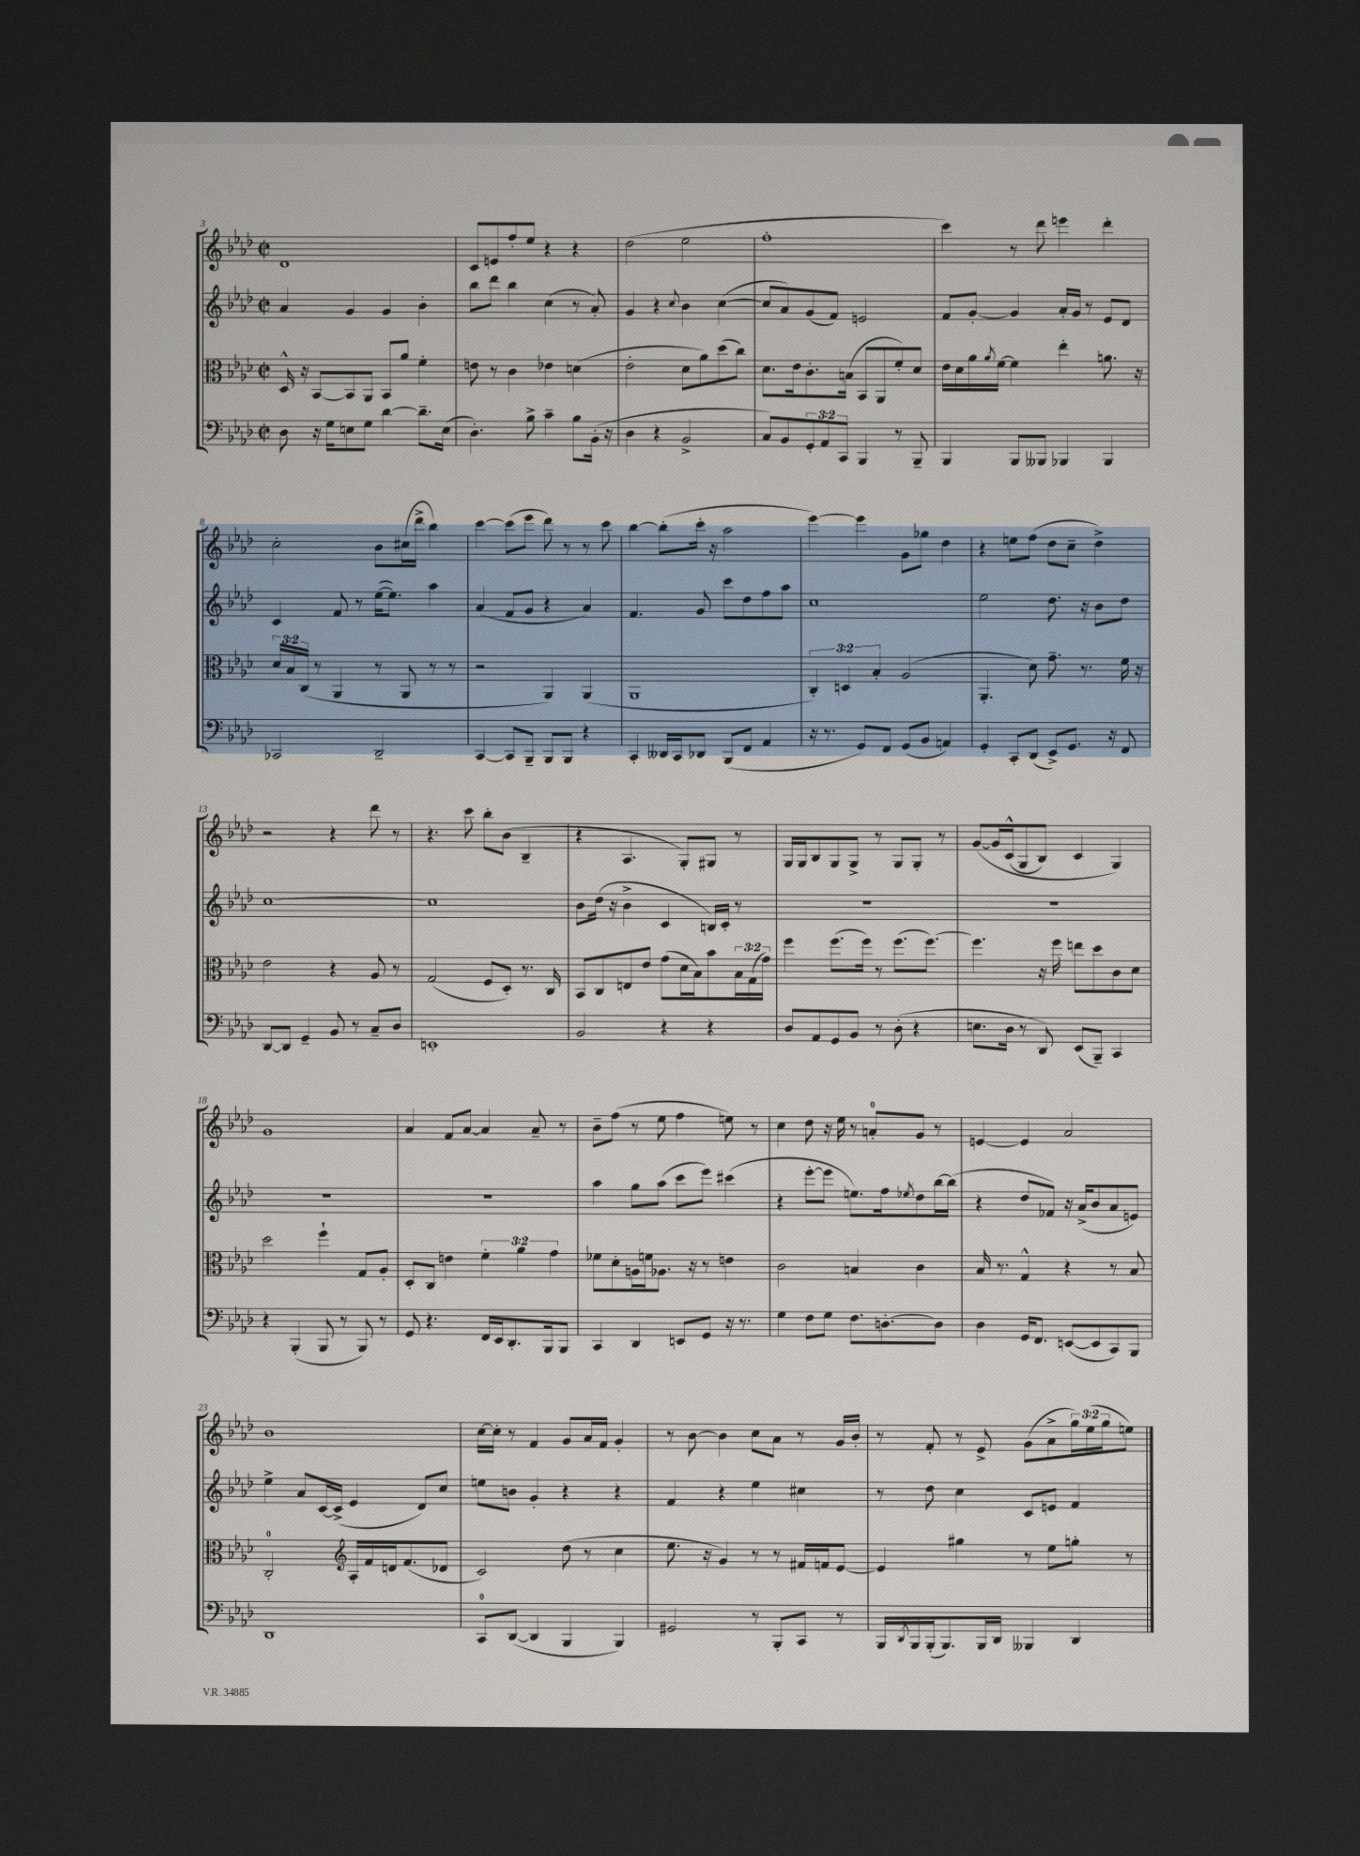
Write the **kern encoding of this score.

**kern	**kern	**kern	**kern
*staff4	*staff3	*staff2	*staff1
*clefF4	*clefC3	*clefG2	*clefG2
*k[b-e-a-d-]	*k[b-e-a-d-]	*k[b-e-a-d-]	*k[b-e-a-d-]
*M2/2	*M2/2	*M2/2	*M2/2
*met(c|)	*met(c|)	*met(c|)	*met(c|)
8D-	16D-^^	4a-	1d-
.	16r	.	.
16r	[8BB-	.	.
16G	.	.	.
8E	8BB-]	4g	.
8G	8AA-	.	.
[4d-	8BB-	4g	.
.	8a-	.	.
8.d-~]	4f'	4b-'	.
(16E	.	.	.
=	=	=	=
4.D-')	8e	8bb-	8c
.	8r	8ddd-	8e
.	4c	4bb-	8ff'
8B-^	.	.	8ee-
4c~	4e-	(4cc	4r
8B-	(4d	8r	4r
(16BB-'	.	8a-')	.
16r	.	.	.
=	=	=	=
4D-	2e-'	4g	(2dd-
4r	.	4r	.
.	.	8qqcc	.
2BB-^	8d-	4b-	2ee-
.	8a-)	.	.
.	(8dd-	([4cc	.
.	8cc)	.	.
=	=	=	=
8C)	8.d-	8cc]	1ff'
8BB-	.	8a-)	.
.	16e-	.	.
12GG'	8.c'	(8g	.
12AA-	.	.	.
.	.	8f)	.
12CC	.	.	.
.	(16B	.	.
4BBB-	8BB-	2e	.
.	8AA-	.	.
8r	8f')	.	.
8BBB-~	8d-	.	.
=	=	=	=
4BBB-	16e-	8f	4ccc)
.	16d-	.	.
.	16a-	[8g'	.
.	8qa-	.	.
.	[16f	.	.
8BBB-	4f]	4g]	8r
8BBB--	.	.	8ddd-
4BBB-	4ee-'	16a-'	4eee
.	.	16g	.
.	.	8r	.
4BBB-	8.a	8e-	4ddd-'
.	.	8d-	.
.	16r	.	.
=	=	=	=
2CC-	24d-	4c	2cc'
.	24B-	.	.
.	(24C	.	.
.	8r	.	.
.	4AA-	8f	.
.	.	8r	.
2DD-~	8r	([16ee-	8b-
.	.	8.ee-])	.
.	8AA-	.	(16cc#
.	.	.	16ddd-^
.	8r	4aa-	4bb-)
.	8r	.	.
=	=	=	=
[4CC	2r	(4a-	[4ccc
8CC]	.	8f	(8ccc]
8BBB-~	.	8g	8eee-
8BBB-	4AA-)	4r	8ddd-)
8BBB-	.	.	8r
4r	(4AA-	4a-)	8r
.	.	.	8ccc
=	=	=	=
4CC'	1AA-	4.f	[4bb-
16DD--	.	.	(8bb-']
16CC	.	.	.
8DD-	.	8g	16ccc'
.	.	.	16r
(8BBB-	.	8ccc	2aa-
8FF	.	8dd-	.
4AA-	.	8ff	.
.	.	8aa-	.
=	=	=	=
16r	6C')	1cc	[4eee-)
8.r	.	.	.
.	6D	.	.
8GG)	.	.	4eee-]
.	6B-'	.	.
8FF	.	.	.
(8GG	(2A-	.	8g
8BB-	.	.	8gg-
4AA)	.	.	4dd-
=	=	=	=
4GG'	4.AA-'	2ee-	4r
8CC'	.	.	8ee
(8DD-	8d-)	.	(8ff
8EE-^)	8.g~	8.dd-	8dd-
8.GG	.	.	8cc~
.	8.r	16r	.
.	.	8b-	4dd-^)
16r	.	.	.
8FF	16f	8dd-	.
.	16r	.	.
=	=	=	=
[8DD-	2e-	[1cc	2r
8DD-]	.	.	.
4GG~	.	.	.
8BB-	4r	.	4r
8r	.	.	.
8C~	8A-	.	8ddd-
8D-	8r	.	8r
=	=	=	=
1EE'	(2G	1cc]	4.r
.	.	.	8ccc
.	8F	.	8bb-'
.	8D-')	.	(8b-
.	8.r	.	4B-~
.	16C	.	.
=	=	=	=
2BB-	8BB-	8b-	4r
.	8C	(16dd-	.
.	.	16r	.
.	8E	4b-^	4.A-
.	8e-	.	.
4r	(8g	4c	.
.	16d-	.	8G')
.	16B-)	.	.
4r	8b-	16B)	8G#
.	.	16c'	.
.	24B-	8r	8r
.	(24G	.	.
.	24g)	.	.
=	=	=	=
8D-	4ff	1r	16G
.	.	.	16G
8AA-	.	.	8B-
8GG	(8.ff	.	8G
8BB-	.	.	8G^
.	16ff)	.	.
8r	8r	.	8r
(8D-'	(8.ff	.	8G
4r	.	.	8G'
.	[8.ff)	.	.
.	.	.	8r
=	=	=	=
8.E	4.ff]	1r	&([8g
.	.	.	16g]
16D-	.	.	(16c^^
8r	.	.	8G
8DD-)	16r	.	8B-)
.	16ff	.	.
(8EE-	8ee	.	4c
8BBB-~)	8dd-	.	.
4CC	8c	.	4G&)
.	8d-	.	.
=	=	=	=
4r	2dd-	1r	1g
(4BBB-'	.	.	.
8BBB-	4ff`	.	.
8r	.	.	.
8BBB-)	8G	.	.
8r	8A-'	.	.
=	=	=	=
8GG	8D-'	1r	4a-
4.r	8C	.	.
.	4e	.	8f
.	.	.	[8a-
16FF	6f'	.	4a-]
16EE-	.	.	.
8.DD-'	.	.	.
.	6a-	.	.
.	.	.	8a-~
16BBB-	.	.	.
.	6g	.	.
8BBB-	.	.	8r
=	=	=	=
4CC	8f-	4aa-	8b-~
.	8d-'	.	(8ff
4DD-	16A	8gg	8r
.	16f	.	.
.	8.A-	(8aa-	8ee-
8EE	.	8ccc	4ff
.	16r	.	.
8GG	8r	8eee-)	.
16r	4e	(4ccc#	8ee)
8.r	.	.	.
.	.	.	8r
=	=	=	=
4G	2c	4r	4cc
8F	.	[8eee-'	8dd-
8G	.	8eee-]	16r
.	.	.	16ee-
8.F	4B	8.ee)	8r
.	.	.	8a'
[8.D'	.	16ff	.
.	.	8qee-	.
.	4c	8dd-	8g
8D]	.	[16bb-	8r
.	.	(16bb-]	.
=	=	=	=
4D-	16B-	4r	[4e
.	8.r	.	.
16GG	4G^^	8dd-	4e]
8.FF	.	.	.
.	.	8f-)	.
([8EE	4r	16r	2a-
.	.	(16a-^	.
8EE]	.	8b-	.
8CC)	8r	8a-	.
8BBB-	8B-	8e)	.
=	=	=	=
1DD-	2C'	4ee-^	1b-
.	.	8a-	.
.	.	[16c	.
.	.	(16c^]	.
*	*clefG2	*	*
.	16A-'	4e-	.
.	16f	.	.
.	16d	.	.
.	(8.f	.	.
.	.	8d-)	.
.	8d-	8cc	.
=	=	=	=
8CC	2c)	8ee	[16cc
.	.	.	16cc']
([8DD-	.	8b	8r
4DD-]	.	4g'	4f
4BBB-	(8dd-	4r	8g
.	8r	.	16a-
.	.	.	16f
4BBB-)	4cc	4r	4g'
=	=	=	=
2GG#	8.ee-	4f	8r
.	.	.	[8b-
.	16r	.	.
.	4g)	4r	4b-]
8r	8r	4ee-	8cc
8BBB-'	8r	.	8a-
8CC	16f#	4cc#	8r
.	16f	.	.
8r	[8e-	.	16g
.	.	.	16b-'
=	=	=	=
16BBB-	4e-]	8r	8r
8qDD-	.	.	.
16BBB-	.	.	.
(16BBB-'	.	8dd-	8f'
8.BBB-)	.	.	.
.	4gg#	4cc	8r
16BBB-	.	.	8e-^
16DD-	.	.	.
4BBB--	8r	8c	(8g
.	8ee-	8e	8a-^
4DD-	8gg'	4f	24gg)
.	.	.	(24ee-
.	.	.	24gg
.	8r	.	8ee)
==	==	==	==
*-	*-	*-	*-
